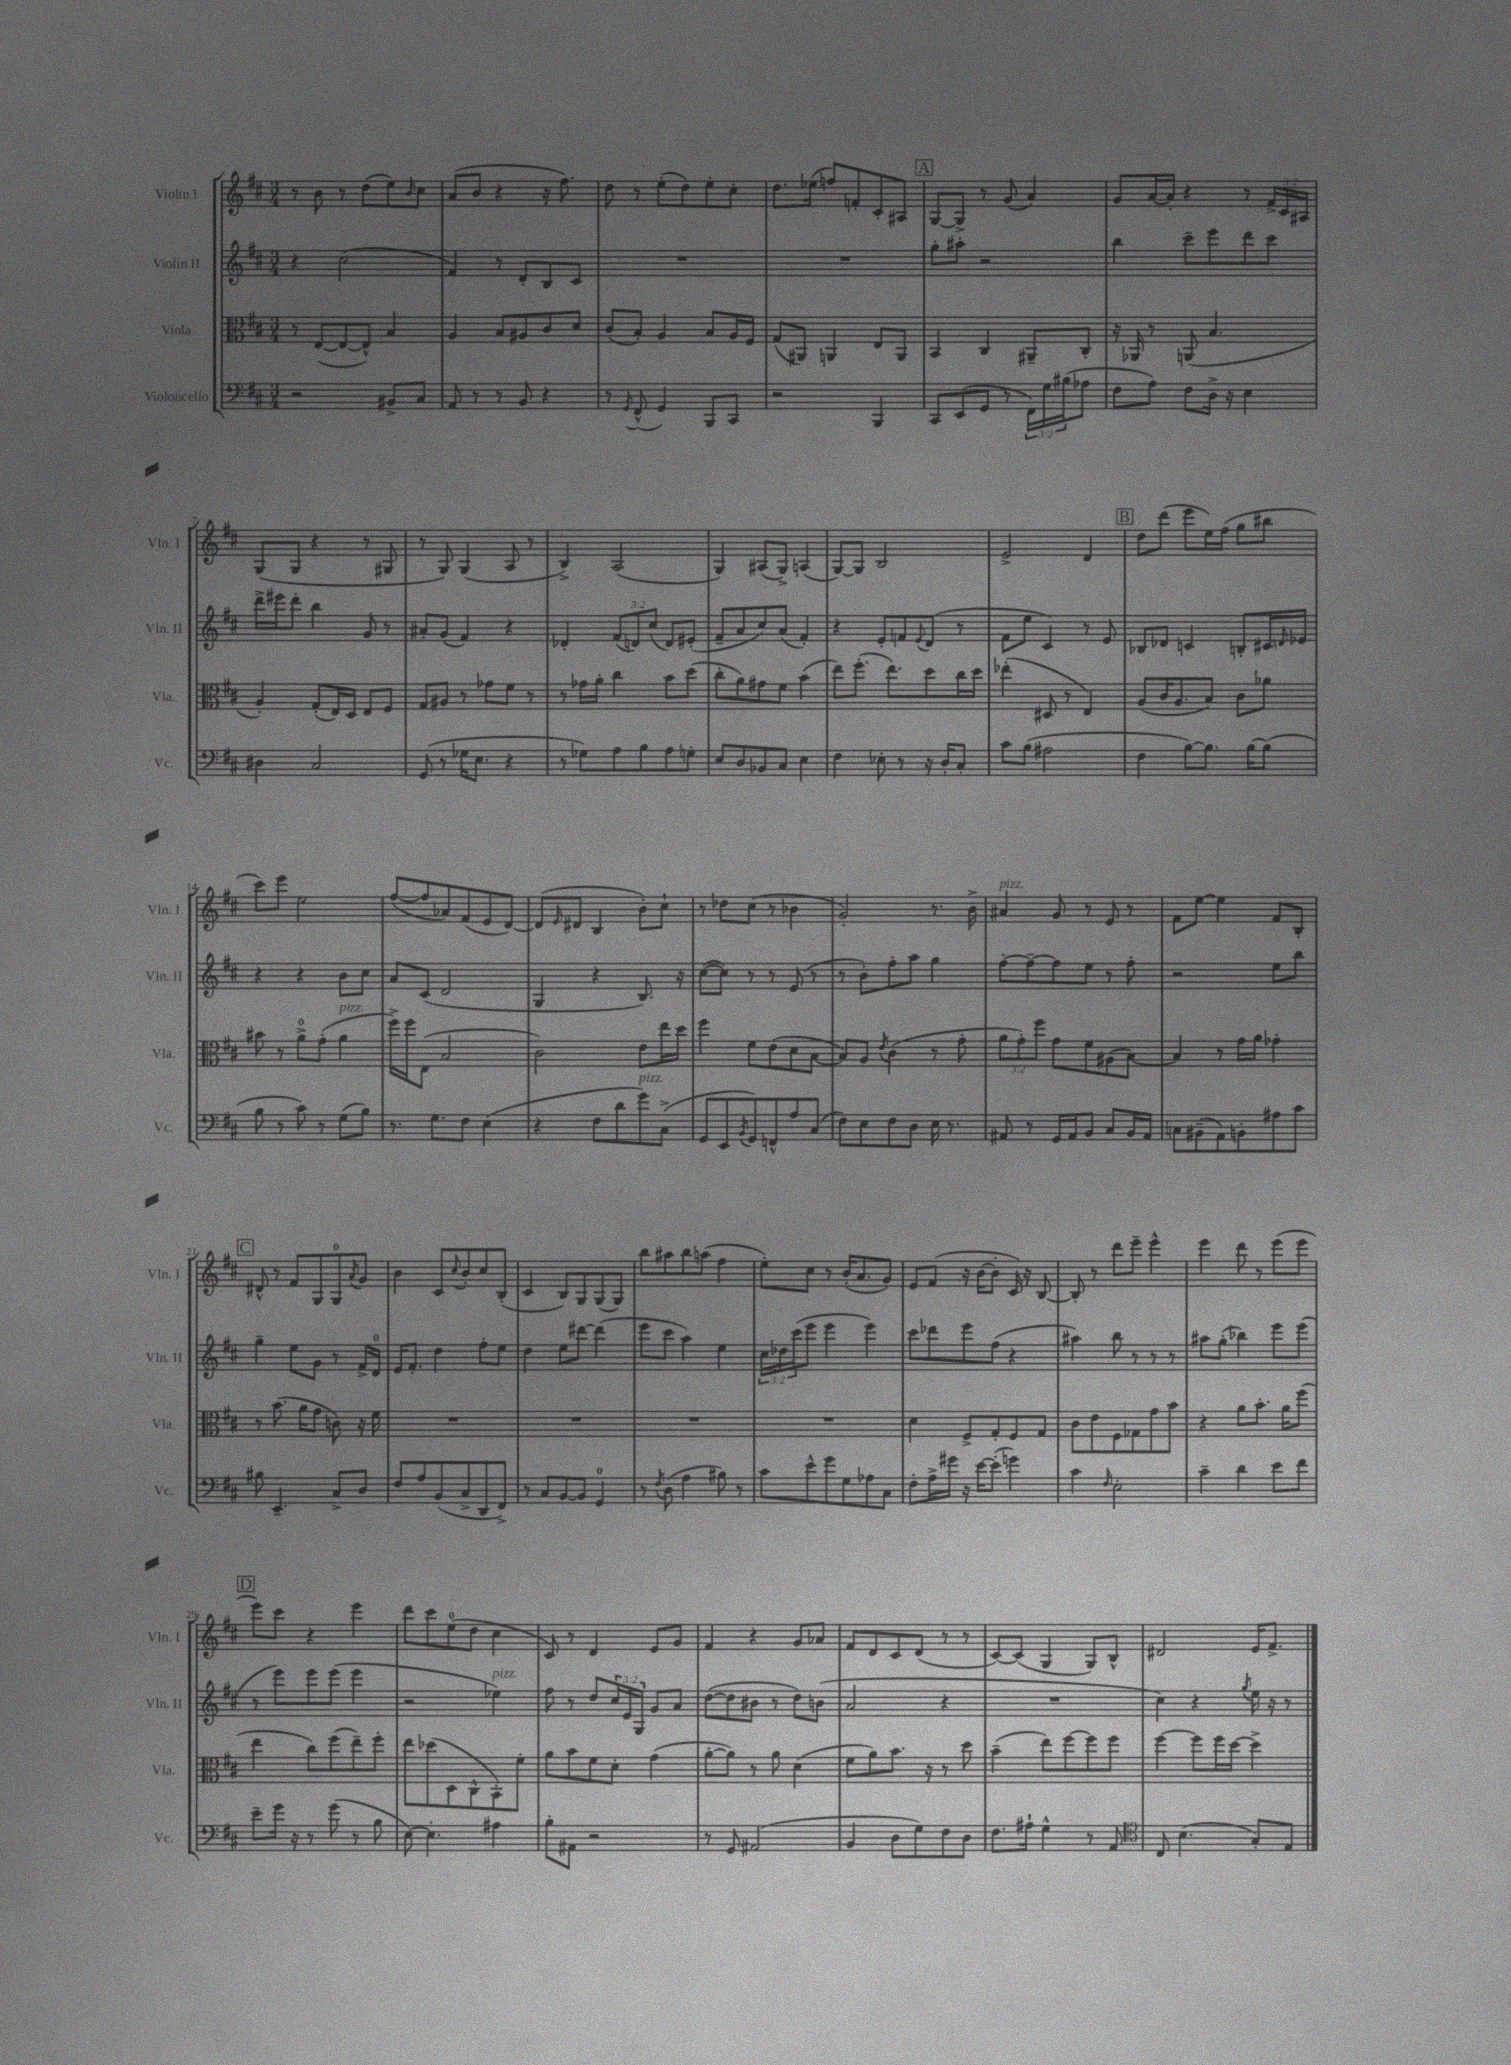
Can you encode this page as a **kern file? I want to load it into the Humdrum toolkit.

**kern	**kern	**kern	**kern
*part4	*part3	*part2	*part1
*staff4	*staff3	*staff2	*staff1
*I"Violoncello	*I"Viola	*I"Violin II	*I"Violin I
*I'Vc.	*I'Vla.	*I'Vln. II	*I'Vln. I
*clefF4	*clefC3	*clefG2	*clefG2
*k[f#c#]	*k[f#c#]	*k[f#c#]	*k[f#c#]
*M3/4	*M3/4	*M3/4	*M3/4
=1	=1	=1	=1
2r	8r	4r	8r
.	([8E/L	.	8b\
.	8E/_	(2cc#\	8r
.	8E^^/J])	.	(8dd\L
8BB#X^/L	4B/	.	8ee\)
.	.	.	16qqb/
8C#/J	.	.	8cc#\J
=2	=2	=2	=2
8AA/	4A/	4f#/)	(8a/L
8r	.	.	8b/J
8r	8B/L	8r	4r
8BB/	8A#X/	8d'/L	.
4r	8c#/	8B/	16r
.	.	.	8.ff#\)
.	8d/J	8c#/J	.
=3	=3	=3	=3
8r	(8c#/L	2.r	8dd\
8qGG/	.	.	.
(8FF#^^/	8B'/J)	.	8r
4GG/)	4A/	.	(8ee'\L
.	.	.	8dd\)
8BBB/L	8B/L	.	8ee'\
8CC#/J	16A/L	.	8cc#'\J
.	16F#/JJ	.	.
=4	=4	=4	=4
2r	(8G/L	2.r	8.dd\L
.	8AA#X/J)	.	.
.	.	.	(16ee-X\Jk
.	4AAn/	.	8ffn/L)
.	.	.	8fn'/
4BBB/	8E/L	.	8c#'/
.	8AA/J	.	8A#X/J
!!LO:REH:place=s1:t=A
=5	=5	=5	=5
8CC#/L	4BB/	8gg'\L	[8G/L
(8EE/	.	8aa#X'\J	8G^/J]
8GG/J	4C#/	2r	8r
8r	.	.	(8g/
24FF#\LL)	8AA#X~/L	.	4a/)
24G\	.	.	.
(24B#X\J	.	.	.
8A-X\J	8C#'/J	.	.
=6	=6	=6	=6
8F#\L	16r	4bb\	8g/L
.	16AA-X/	.	.
8A\J)	8r	.	[16a/L
.	.	.	16a'/JJ]
8F#\L	(8AAn/	8ccc#~\L	4r
16D^\Jk	4.B/	8eee\	.
16r	.	.	.
4E\	.	8ddd\	8r
.	.	8ccc#\J	24f#^/LL
.	.	.	24c#/
.	.	.	24A#X/JJ
!!LO:LB:g=z
=7	=7	=7	=7
4D#X\	4A'/)	16ddd^\LL	(8G/L
.	.	16eee#X\J	.
.	.	8ddd'\J	8G/J
2C#/	(8G'/L	4bb\	4r
.	16E/L)	.	.
.	16D/JJ	.	.
.	8E/L	8g/	8r
.	8F#/J	8r	8G#X/
=8	=8	=8	=8
(8GG/	8G/L	8a#X'/L	8r
8r	8A#X/J	(8g/J	8G/)
16G-X\KL	8r	4f#/)	(4G/
8.E\J	.	.	.
.	8g-X\L	.	.
4r	8f#\J	4r	8A/
.	8r	.	8r
=9	=9	=9	=9
8r	8r	4d-X'/	4B^/)
8G-X\L)	16g-X\LL	.	.
.	16a'\JJ	.	.
8A\	4cc#\	(12f#/L	(2A/
.	.	12dn/)	.
8B\	.	.	.
.	.	(12cc#/J	.
8A\	8b\L	8d/L)	.
8Gn'\J	(8dd\J	(8e#X'/J	.
=10	=10	=10	=10
8E/L	8cc#'\L	8f#~/L	4G/)
8D/	8a\)	8a/	.
8BB-X/	8g#X\	8cc#/)	(8A#X/L
8C#/J	8f#\J	(8a/J	8G^/J)
4E\	(4b\	4f#'/)	(4An/
=11	=11	=11	=11
4F#\	8ee\L)	4r	[8G/L)
.	(8.ff#'\J	.	8G/J]
8E-X'\	.	8e'/L	2B/
.	8.ee\L)	.	.
8r	.	8fn/	.
.	.	8qqe/	.
16r	8dd\	(8d/J	.
16D'/KL	.	.	.
8C#'/J	16cc#\L	8r	.
.	16dd\JJ	.	.
=12	=12	=12	=12
8c#\L	(4ee-X'\	8f#\L	2e^/
(8B\J	.	8ee\J	.
2A#X\	8D#X/	4c#/)	.
.	8r	.	.
.	4E/)	8r	4d/
.	.	8e/	.
!!LO:REH:place=s1:t=B
=13	=13	=13	=13
4F#\	(8A/L	8B-X/L	8dd\L
.	16c#/K	8d-X/J	(8ddd\J
.	8.A/	.	.
[8B\L)	.	4cn/	8eee\L
8.B\J]	8B/J)	.	16ee\L)
.	.	.	(16ff#\JJ
.	8c#\L	8Bn'/L	8gg\L
[16B\KL	.	.	.
(8B\J]	8a-X\J	16c#X/L	8bb#X\J
.	.	16qqdn/	.
.	.	16e-X/JJ	.
!!LO:LB:g=z
=14	=14	=14	=14
8B\	8b#X\	4r	8ccc#\L)
8r	8r	.	8eee\J
8c#\)	8a^\L	4r	2ee\
8r	(8g'\J	.	.
!	!LO:TX:a:i:t=pizz.	!	!
(8G\L	4a\	8b\L	.
8B\J)	.	8cc#\J	.
=15	=15	=15	=15
8.r	16ff#^\LL)	8a/L	([8ff#/L
.	16ff#\J	.	.
.	(8E\J	(8c#/J	8ff#/]
8.G\L	.	.	.
.	2B/	2d/	8a-X/)
8F#\J	.	.	(8f#/
(4E\	.	.	8e/
.	.	.	[8d/J)
=16	=16	=16	=16
4r	2c#\)	4G/	(8d/L]
.	.	.	16qqe/
.	.	.	8d#X/J
8F#\L	.	4r	4B/
8d\	.	.	.
!LO:TX:a:i:t=pizz.	!	!	!
8g\)	8e\L	8.B/)	8b'\L)
(8C#^\J	16ee\L	.	8cc#`\J
.	16dd\JJ	16r	.
=17	=17	=17	=17
8GG/L	4ff#\	([8cc#\L	8r
8EE/	.	8cc#\J])	8dd-X\L
8qBB/	.	.	.
8GG/)	8f#\L	8r	(8cc#\J
8FFn^^/	(8e\	8r	8r
8A/	8d\	(8e/	4b-X\
(8C#/J	[8B\J	8r	.
=18	=18	=18	=18
8F#\L)	8B/L])	8r	2g'/)
8E\	8A/J	8b'\L)	.
.	8qe/	.	.
8F#\	(4c#\	8ff#'\	.
8D\J	.	8aa\J	.
16E\	8r	4gg\	8.r
8.r	.	.	.
.	8g'\	.	.
.	.	.	16b^\
=19	=19	=19	=19
!	!	!	!LO:TX:a:i:t=pizz.
8AA#X/	12a\L	[8ff#'\L	4a#X/
.	12g'\)	.	.
8r	.	8ff#~\_	.
.	12ff#\J	.	.
16GG/LL	8g\L	8ff#\]	8g/
16AA#/J	.	.	.
8BB/J	8f#\	8ee\J	8r
8C#/L	(8A#X\	8r	8e/
16BB/L	[8B\J)	8ff#'\	8r
16AA#/JJ	.	.	.
=20	=20	=20	=20
8Cn\L	4B/]	2r	8f#\L
(8BB#X~\	.	.	[8ee\J
8AA\)	8r	.	4ee\]
8BBn'\	16g\LL	.	.
.	16a\JJ	.	.
8A#X\	4g-X'\	8ee\L	8f#/L
8c#\J	.	8bb\J	8B'/J
!!LO:LB:g=z
!!LO:REH:place=s1:t=C
=21	=21	=21	=21
8B#X\	8r	4gg~\	8d#X^^/
4.EE~/	(8.b\	.	8r
.	.	8ee\L	8f#/L
.	16a\KL	.	.
.	8g\J	8g\J	8G/
8C#^/L	8cn\)	8r	8G/
.	.	.	8qa/
8D/J	16r	16f#^/LL	8g/J
.	16f#\	16d/JJ	.
=22	=22	=22	=22
8F#/L	2.r	16e/KL	4b\
.	.	8.f#'/J	.
8A/	.	.	.
(8BB/	.	4dd\	8c#/L
.	.	.	8qqcc#/
8C#^/	.	.	8b'/
8DD/	.	8ff#'\L	8cc#/
8FF#^/J)	.	8ee\J	(8B'/J
=23	=23	=23	=23
8r	2.r	4dd\	4c#/
8C#/L	.	.	.
[8BB/	.	8ee\L	8B/L)
8BB/J]	.	[8ddd#X\J	8G/
4GG/	.	(4ddd#\]	(8G/
.	.	.	8G/J)
=24	=24	=24	=24
8r	2.r	8eee\L	8bb\L
8qF#/	.	.	.
(8D\	.	8ccc#\J	8aa#X\
4A\	.	4aa\)	8bb\
.	.	.	(8aan\J
8B#X\)	.	4ee\	4ff#\
8r	.	.	.
=25	=25	=25	=25
8c#\L	2.r	24cc#\LL	8ee'\L)
.	.	24dd-X\	.
.	.	(24ccc#\J	.
8e^^\	.	8eee\J	8cc#\J
8g\	.	4eee\	8r
8G\	.	.	(16b'/KL
.	.	.	8.a/
8A-X\	.	4eee\)	.
8C#\J	.	.	8g/J)
=26	=26	=26	=26
8F#'\L	4d\	8ccc#\L	8e/L
16A^\L	.	8ddd-X\	(8f#/J
16g#X\JJ	.	.	.
16r	8F#^/L	8eee\	16r
[16e\KL	.	.	[16b\KL
(8e'\J]	8G'/	(8ff#\J	8b'\J]
4gn\)	8F#/	4r	16c#/)
.	.	.	16r
.	8G/J	.	[8B/
=27	=27	=27	=27
4c#\	8c#\L	4aa#X\)	8B'/]
.	8e\	.	8r
16qqF#/	.	.	.
2E'\	8F#\	8bb\	8ddd\L
.	8G-X\	8r	8eee~\J
.	8g\	8r	4eee^^\
.	8b\J	8r	.
=28	=28	=28	=28
4c#~\	4r	8aa#X\L	4eee\
.	.	(8gg'\J	.
4d\	8a\L	4bb-X\)	8ddd\
.	8.b'\J	.	8r
8e\L	.	8eee\L	(8eee\L
.	16a\KL	.	.
8f#\J	(8ff#\J	(8eee\J	8eee\J
!!LO:LB:g=z
!!LO:REH:place=s1:t=D
=29	=29	=29	=29
8e~\L	4ee\	8r	8eee\L)
16g\Jk	.	8eee\L)	8ccc#\J
16r	.	.	.
8r	8cc#\L)	8eee\	4r
(8g\	(8ff#\	(8eee\J	.
8r	8ee~\)	4eee\	4eee\
8B\	8ff#'\J	.	.
=30	=30	=30	=30
[8E\)	8ee\L	2r	8ddd\L
4.E'\]	(8dd-X\	.	8ccc#\
.	8D\	.	(8ee\
.	8C#^^\	.	8dd\J
!	!	!LO:TX:a:i:t=pizz.	!
4A#X\	8BB'\)	4ee-X\)	4cc#\
.	8f#'\J	.	.
=31	=31	=31	=31
8B'\L	8a\L	8ff#\	8c#/)
8AA#X\J	8b\	8r	8r
2r	8f#\	8dd/L	4d/
.	8d'\J	24cc#/L	.
.	.	24e/	.
.	.	24G/JJ	.
.	(4g\	8g/L	8e/L
.	.	8a/J	8g/J
=32	=32	=32	=32
8r	[8a'\L	([8dd\L	4f#/
8GG/	8a\J])	8dd\]	.
(2AA#X/	8r	8b#X\J	4r
.	8a\	8r	.
.	(4d\	8dd\L)	8g/L
.	.	(8bn\J	8a-X/J
=33	=33	=33	=33
4BB/	8f#\L	2a/	8f#/L
.	8a\)	.	8d/
8D\L	8.b\J	.	8c#/
8G\)	.	.	(8d/J
.	16r	.	.
8F#\	8r	4r	8r
8D\J	8dd\	.	8r
=34	=34	=34	=34
8.F#\L	(4b~\	2.r	[8c#/L)
.	.	.	(8c#/J]
16A#X`\Jk	.	.	.
4G^^\	8ee\L)	.	4G/
.	[8ff#\	.	.
8r	8ff#\]	.	8G/L)
8AA/	8ff#\J	.	8B^^/J
=35	=35	=35	=35
*clefC4	*	*	*
8C#/	[4ff#\	4cc#\)	2d#X/
(4.B\	.	.	.
.	8ff#\L]	4r	.
.	16ff#\L	.	.
.	[16dd\JJ	.	.
.	.	8qgg/	.
8G'/L)	4dd^\]	16ee\	16e/KL
.	.	16r	8.f#^/J
8E/J	.	8r	.
==	==	==	==
*-	*-	*-	*-
